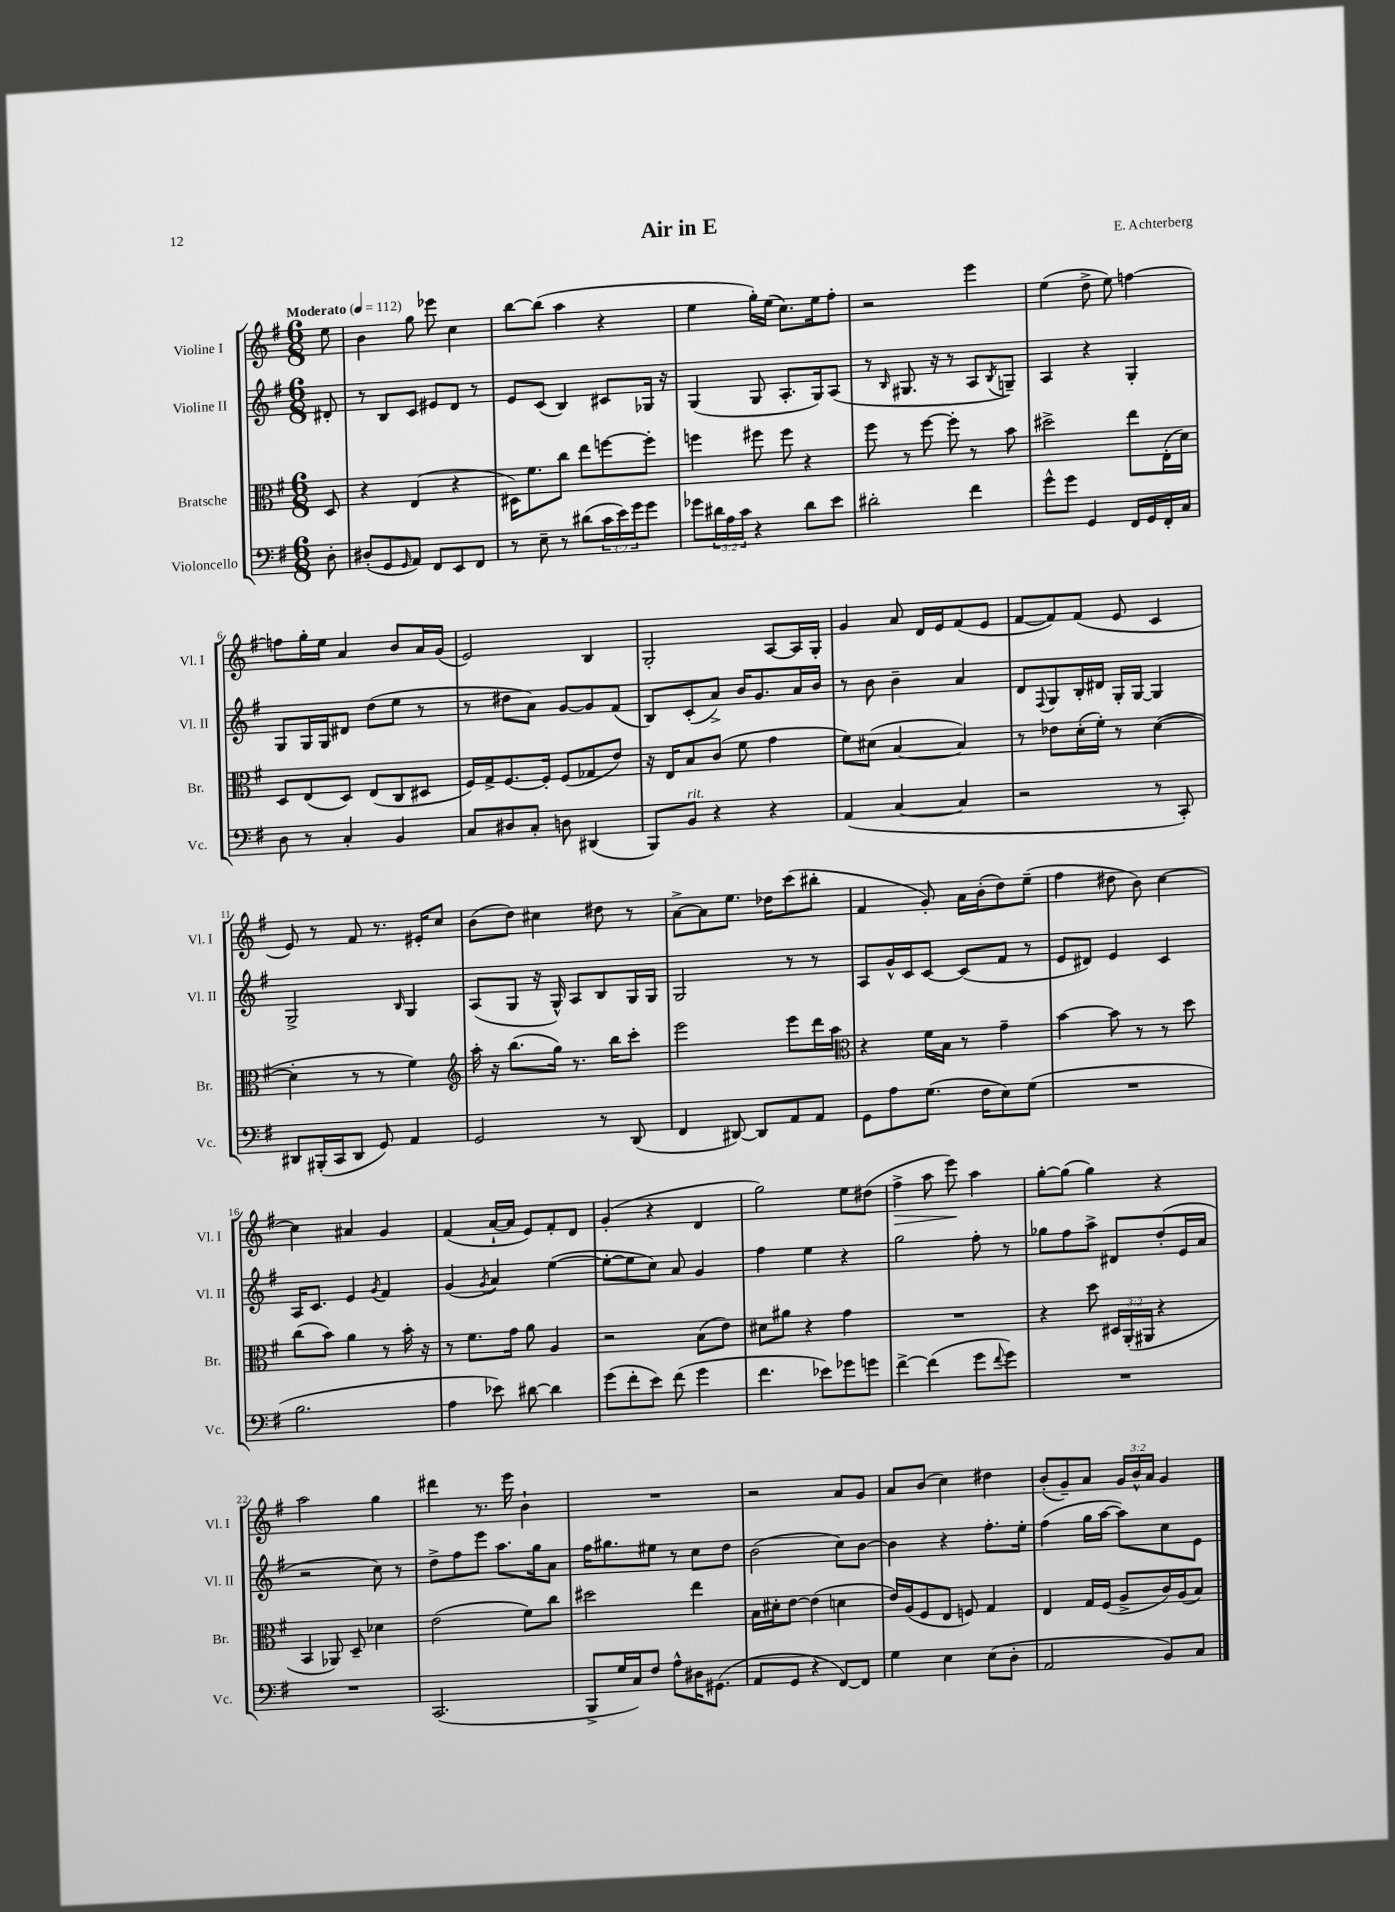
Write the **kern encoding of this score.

**kern	**kern	**kern	**kern
*staff4	*staff3	*staff2	*staff1
*clefF4	*clefC3	*clefG2	*clefG2
*k[f#]	*k[f#]	*k[f#]	*k[f#]
*M6/8	*M6/8	*M6/8	*M6/8
*MM112	*MM112	*MM112	*MM112
8D'	8D	8d#'	8ee
=	=	=	=
(8D#'	4r	8r	4b
8GG	.	8B	.
16qqGG	.	.	.
8AA)	(4E	8c	8gg
8FF#	.	8e#	8eee-
8EE	4r	8d	4cc
8FF#	.	8r	.
=	=	=	=
8r	16D#)	8e	[8bb
.	8.f#	.	.
8E~	.	(8c	(8bb]
8r	8cc	4B)	4aa
(8d#	8ee	.	.
24c	[8ff	8c#	4r
24e)	.	.	.
24g	.	.	.
8g	8ff']	16G-	.
.	.	16r	.
=	=	=	=
8g-	4ff	(4G	4ee
24d#	.	.	.
24A	.	.	.
24c	.	.	.
4r	8ff#	8G	16gg')
.	.	.	(16ee
.	8ff#	8.A'	8.cc)
8d#	4r	.	.
.	.	16G)	16ee
8e	.	(8A	8ff#'
=	=	=	=
2d#'	8ff#	8r	2r
.	.	16qqB	.
.	8r	8.G#	.
.	[8ff#	.	.
.	.	16r	.
.	8ff#']	8r	.
4f#	8r	8A	4eee
.	.	8qB	.
.	8b	8G~)	.
=	=	=	=
8g^^	2dd#^	4A	(4ee
8g	.	.	.
4GG	.	4r	8dd^
.	.	.	8ee)
16FF#	8ee	4G'	[4ff
16GG	.	.	.
16FF#'	(16E'	.	.
16C	16d)	.	.
=	=	=	=
8D	8D	8G	8ff]
8r	(8E	16G	16gg'
.	.	16G	16ee
4C'	8D)	8d#	4a
.	(8E	(8dd	.
4BB	8C	8ee	8b
.	8D#	8r	16a
.	.	.	(16g
=	=	=	=
8C	16F#)	8r	2e)
.	16G^	.	.
8D#	[8.F#	8dd#	.
8C'	.	8a)	.
.	16F#']	.	.
8D	(8F#	[8g	.
(4DD#	8G-	8g]	4B
.	8e)	(8f#	.
=	=	=	=
8BBB)	16r	8B)	2G'
.	16E	.	.
8BB	8B	(8c'	.
4r	(8c	8a^)	.
.	8f#	16b	.
.	.	8.g	.
4r	4g	.	[8A
.	.	16a	16A]
.	.	16b	16G'
=	=	=	=
(4AA	8f#)	8r	4g
.	(8d#	8b	.
[4C	[4B	4b~	8a
.	.	.	16d
.	.	.	16e
4C]	4B])	4a	(8f#
.	.	.	8e
=	=	=	=
2r	8r	8d	[8f#
.	.	8qqF#	.
.	8e-	8G	8f#])
.	(16d'	16B'	(8f#
.	16f#')	16d#	.
.	8r	16G'	8e
.	.	[16G	.
8r	([4d	4G]	4c
8CC')	.	.	.
=	=	=	=
8DD#	4d']	2G^	8e)
(16BBB#'	.	.	8r
16CC	.	.	.
8DD#	8r	.	8f#
8GG)	8r	.	8.r
.	.	16qqB	.
4AA	4f#)	4G	.
.	.	.	16e#'
.	.	.	8cc
=	=	=	=
*	*clefG2	*	*
2GG	16aa'	(8A	(8b
.	16r	.	.
.	(8.bb	8G	8dd)
.	.	16r	4cc#
.	16gg)	16G^^)	.
.	8.r	8A	.
8r	.	8B	8dd#
.	16bb	.	.
(8DD	8ccc'	16G	8r
.	.	16G	.
=	=	=	=
4FF#	2eee	2G	[8a^
.	.	.	8a]
[8DD#)	.	.	8.ee
8DD#]	.	.	.
.	.	.	16dd-
8AA	8eee	8r	(8ccc
8AA	16ddd	8r	8bb#'
.	16aa	.	.
=	=	=	=
*	*clefC3	*	*
8GG	4r	8A	4f#
8A	.	16g^^	.
.	.	16c	.
(8.G	16f#	[8c	8g')
.	16B	.	.
.	8r	(8c]	16a
16F#	.	.	(16b'
8E)	4g~	8f#	8dd)
(8G	.	8r	(8ee~
=	=	=	=
2.r	[4b	8e	4ff#
.	.	8d#)	.
.	8b]	4e	8dd#
.	8r	.	8b)
.	8r	4c	[4cc
.	8dd	.	.
=	=	=	=
2.B	(8cc	16A	4cc]
.	.	8.c	.
.	8b)	.	.
.	4a	4e	4a#
.	.	8qg	.
.	8r	4f#	4g
.	16b'	.	.
.	16r	.	.
=	=	=	=
4A	8r	(4g	(4f#
.	8.f#	.	.
.	.	8qg	.
8e-)	.	4a)	[16a`
.	16g	.	16a]
[8d#	8a	.	8e)
4d#]	4A	([4ee	8f#'
.	.	.	8d
=	=	=	=
(8g	2r	8ee'_	(4g'
8f#'	.	8ee]	.
8e)	.	8cc)	4r
(8f#	.	8a	.
4g	(8B	4g	4d
.	8e)	.	.
=	=	=	=
4.f#	8d#	4ff#	2gg)
.	8a#	.	.
.	4r	4ee	.
8e-)	.	.	.
8g-	4g	4r	8ee
8g	.	.	(8dd#
=	=	=	=
[4f#^	2.r	2gg	4ff#^
(4f#]	.	.	8aa
.	.	.	8eee)
8g	.	8ff#'	4aa
8qqf#	.	.	.
8g)	.	8r	.
=	=	=	=
2.r	4r	8gg-	[8gg'
.	.	8ff#	(8gg]
.	8dd	8aa^	4gg)
.	24D#	8d#	.
.	(24AA'	.	.
.	24AA#	.	.
.	4r	(8dd'	4r
.	.	16e	.
.	.	16a	.
=	=	=	=
2.r	4BB	2r	2aa
.	8AA-)	.	.
.	8D~	.	.
.	4d-	8cc)	4gg
.	.	8r	.
=	=	=	=
(2.CC	(2e	8dd^	4ddd#
.	.	8ff#	.
.	.	8eee	8.r
.	.	8.aa	.
.	.	.	16eee
.	8f#)	.	4b`
.	.	16gg	.
.	8cc	8a	.
=	=	=	=
8BBB^	2dd#	16ff#	2.r
.	.	8.gg#	.
16G	.	.	.
16C)	.	.	.
8F#	.	8ee#	.
8A^^	.	8r	.
16D#	4ee	8cc	.
(8.GG#	.	.	.
.	.	8dd	.
=	=	=	=
8AA	16B	(2b	2r
.	16d#'	.	.
8GG	[8e	.	.
4r	(4e]	.	.
[8FF#)	4d	8cc)	8a
8FF#]	.	[8b	8g
=	=	=	=
4G	16e)	4b]	8a
.	(16A	.	.
.	8F#	.	(8b
4E	8E	4r	4cc)
.	8F)	.	.
(8E	4G	8.ff#'	4dd#
8D'	.	.	.
.	.	16ee'	.
=	=	=	=
2AA	4E	(4ff#	(8b'
.	.	.	8g~)
.	16G	16gg	8a
.	(16F#	[16aa	.
.	8A^	8aa])	24g
.	.	.	24b^^
.	.	.	24a
8BB)	16c)	8cc	4g
.	(16A	.	.
8C	8B)	8e	.
==	==	==	==
*-	*-	*-	*-
